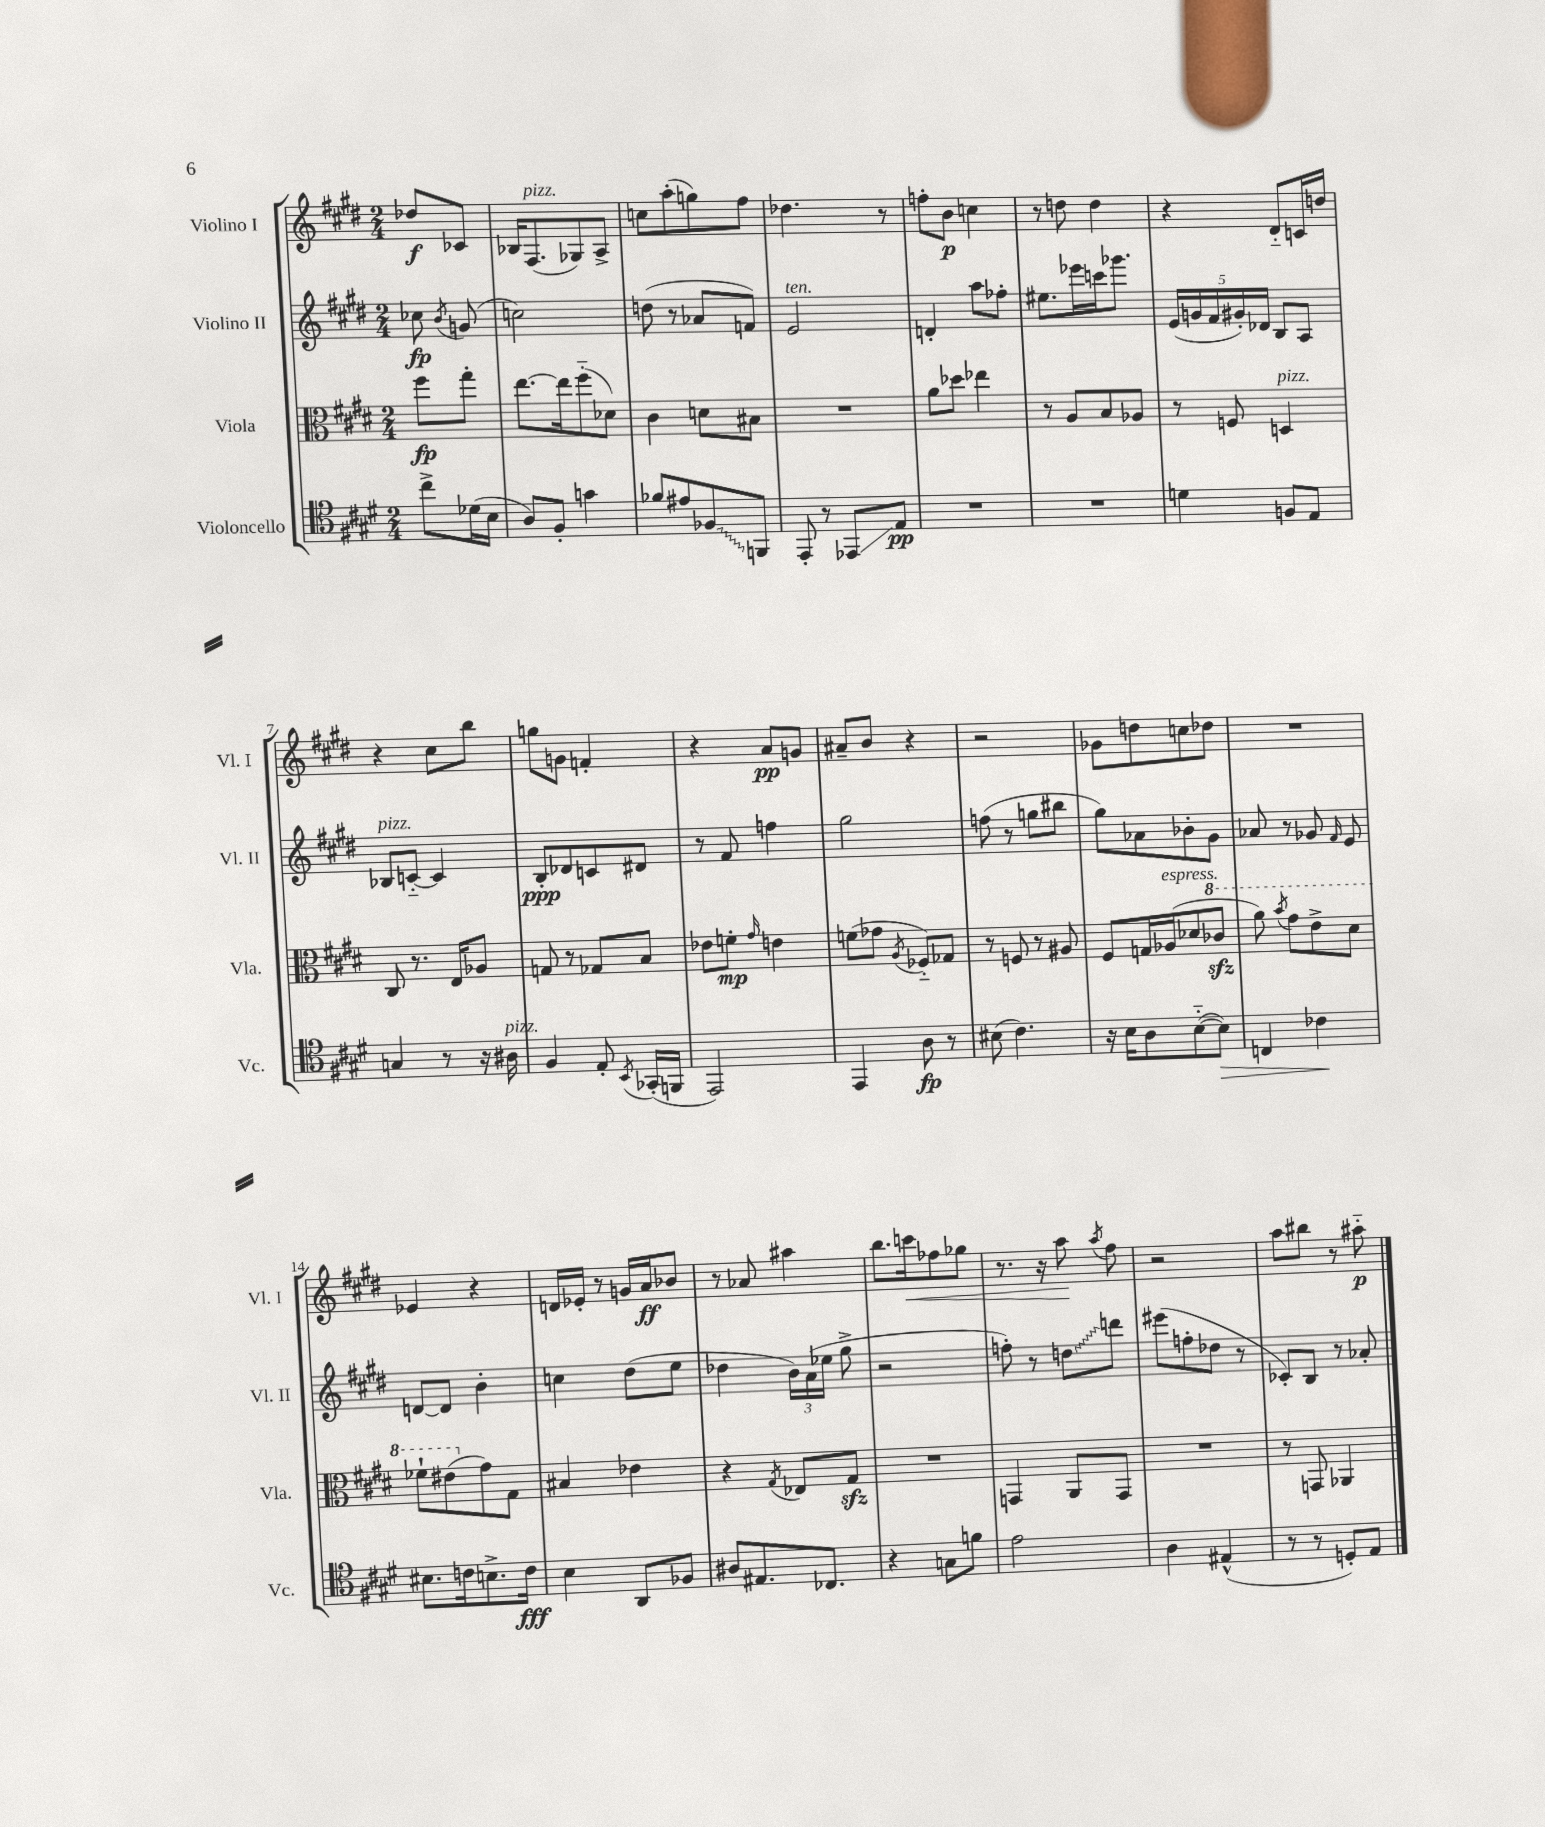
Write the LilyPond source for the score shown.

<<
\new StaffGroup <<
\new Staff = "s0" \with { instrumentName = "Violino I" shortInstrumentName = "Vl. I" } {
    \clef treble \key e \major \numericTimeSignature \time 2/4 \partial 4
    \autoBeamOff des''8[\f ces'8] |
    bes16[ fis8.^\markup { \italic "pizz." }( ges8) a8]-> |
    c''8[ a''8-.( g''8) fis''8] |
    des''4. r8 |
    f''8[-. b'8]\p c''4 |
    r8 d''8 d''4 |
    r4 dis'8[-_ c'16 d''16] |
    r4 cis''8[ b''8] |
    g''8[ g'8] f'4-. |
    r4 a'8[\pp g'8] |
    ais'8[-- b'8] r4 |
    r2 |
    ges'8[ d''8 c''8 des''8] |
    R2 |
    ees'4 r4 |
    d'16[ ees'16]-. r8 g'16[ a'16\ff bes'8] |
    r8 aes'8 ais''4 |
    b''8.[ c'''16\< fes''8 ges''8] |
    r8. r16 a''8\! \acciaccatura { a''8 } fis''8 |
    r2 |
    a''8[ bis''8] r8 ais''8-_\p \bar "|." |
}
\new Staff = "s1" \with { instrumentName = "Violino II" shortInstrumentName = "Vl. II" } {
    \clef treble \key e \major \numericTimeSignature \time 2/4 \partial 4
    \autoBeamOff ces''8\fp \acciaccatura { b'8 } g'8( |
    c''2) |
    d''8( r8 aes'8[ f'8]) |
    e'2^\markup { \italic "ten." } |
    d'4-. a''8[ fes''8]-. |
    eis''8.[ ees'''16 c'''16 ges'''8.] |
    \tuplet 5/4 { e'16[( g'16 fis'16 gis'16-.) des'16] } b8[ a8] |
    bes8[^\markup { \italic "pizz." } c'8]~-_ c'4 |
    b8[-.\ppp des'8 c'8 dis'8] |
    r8 fis'8 f''4 |
    gis''2 |
    f''8( r8 g''8[ bis''8] |
    gis''8[) aes'8 bes'8-. gis'8] |
    aes'8 r8 ges'8 \grace { fis'16 } e'8 |
    d'8[~ d'8] b'4-. |
    c''4 dis''8[( e''8] |
    des''4 \tuplet 3/2 { b'16[) a'16( ees''16] } gis''8-> |
    r2 |
    f''8-.) r8 \once \override Glissando.style = #'zigzag d''8[\glissando d'''8] |
    eis'''8[( f''8-. des''8] r8 |
    ces'8[-.) b8] r8 aes'8-. \bar "|." |
}
\new Staff = "s2" \with { instrumentName = "Viola" shortInstrumentName = "Vla." } {
    \clef alto \key e \major \numericTimeSignature \time 2/4 \partial 4
    \autoBeamOff fis''8[\fp gis''8]-. |
    e''8.[~ e''16 fis''8-_( des'8]) |
    cis'4 d'8[ bis8] |
    R2 |
    a'8[ des''8] ees''4 |
    r8 a8[ b8 aes8] |
    r8 f8 d4^\markup { \italic "pizz." } |
    cis8 r8. e16[ aes8] |
    g8 r8 ges8[ b8] |
    ees'8[ f'8]-.\mp \grace { gis'16 } e'4 |
    f'8[( ges'8] \acciaccatura { a8 } fes8[-_) ges8] |
    r8 f8 r8 ais8 |
    fis8[ g16 aes16^\markup { \italic "espress." }( des'8 \ottava #1 ces''8]\sfz |
    a''8) \acciaccatura { b''8 } gis''8[ e''8-> dis''8] |
    fes''8[-! eis''8( \ottava #0 gis'8) gis8] |
    bis4 ees'4 |
    r4 \acciaccatura { gis8 } ees8[ gis8]\sfz |
    R2 |
    g,4 a,8[ g,8] |
    R2 |
    r8 g,8 aes,4 \bar "|." |
}
\new Staff = "s3" \with { instrumentName = "Violoncello" shortInstrumentName = "Vc." } {
    \clef tenor \key e \major \numericTimeSignature \time 2/4 \partial 4
    \autoBeamOff cis''8[-> des'16( b16] |
    a8[) fis8]-. g'4 |
    fes'8[ eis'8 \once \override Glissando.style = #'zigzag fes8\glissando f,8] |
    e,8-. r8 ees,8[\glissando e8]\pp |
    R2 |
    R2 |
    d'4 f8[ e8] |
    g4 r8 r16 ais16^\markup { \italic "pizz." } |
    fis4 e8-. \acciaccatura { b,8 } ges,16[-.( f,16] |
    e,2) |
    e,4 a8\fp r8 |
    bis8( cis'4.) |
    r16 b16[ a8 b8~-_( b8]\>) |
    c4 ces'4\! |
    bis8.[ c'16 b8.-> c'16]\fff |
    b4 a,8[ fes8] |
    ais8[ eis8. ces8.] |
    r4 g8[ f'8] |
    e'2 |
    a4 eis4-^( |
    r8 r8 d8[-.) e8] \bar "|." |
}
>>
>>
